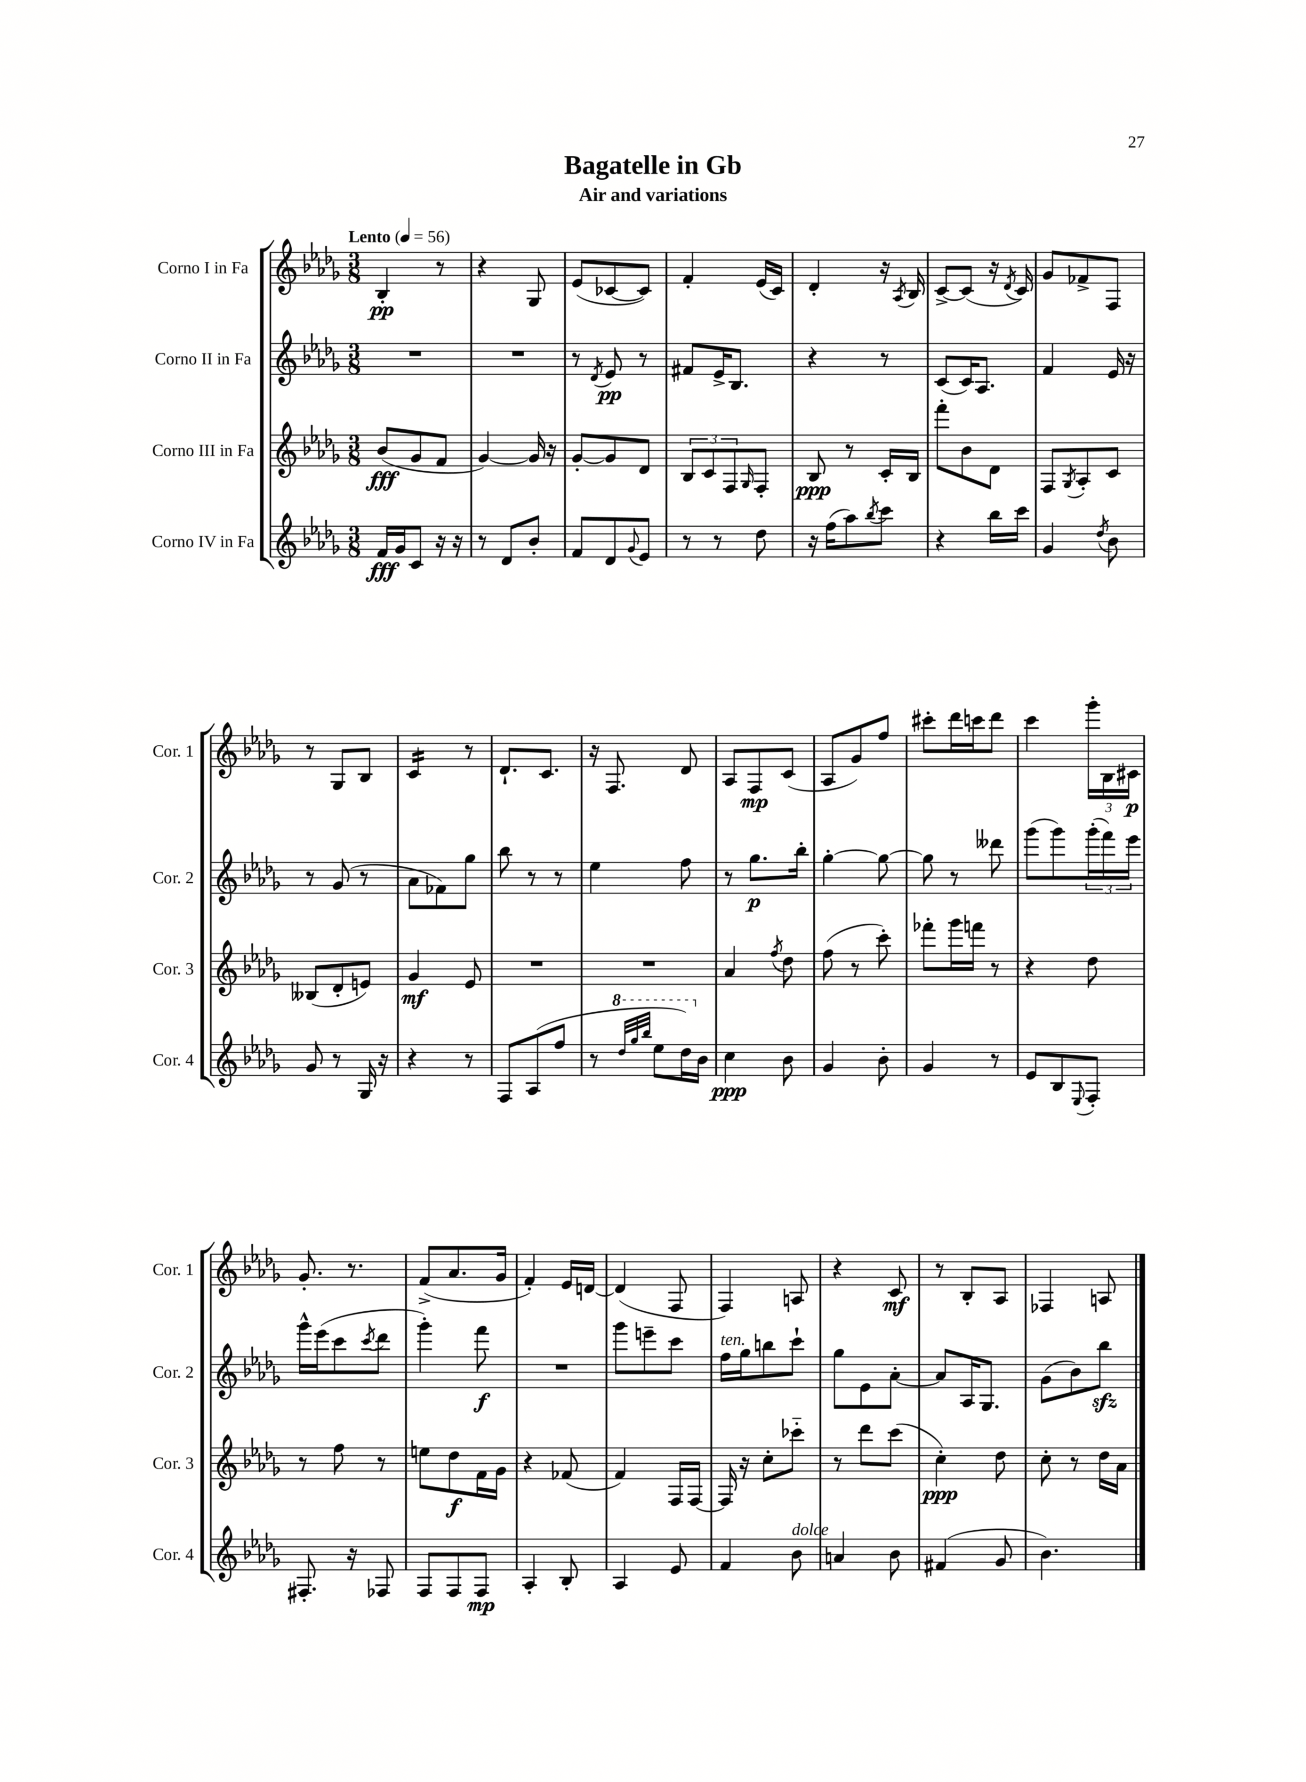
\header { title = "Bagatelle in Gb" subtitle = "Air and variations" }
<<
\new StaffGroup <<
\new Staff = "s0" \with { instrumentName = "Corno I in Fa" shortInstrumentName = "Cor. 1" } {
    \clef treble \key des \major \numericTimeSignature \time 3/8 \tempo "Lento" 4 = 56
    bes4-.\pp r8 |
    r4 ges8 |
    ees'8( ces'8~ ces'8) |
    f'4-. ees'16( c'16) |
    des'4-. r16 \acciaccatura { aes8 } bes16 |
    c'8~-> c'8( r16 \acciaccatura { des'8 } c'16) |
    ges'8 fes'8-> f8 |
    r8 ges8 bes8 |
    c'4:16 r8 |
    des'8.-! c'8. |
    r16 f8. des'8 |
    aes8 f8\mp c'8( |
    aes8 ges'8) f''8 |
    cis'''8-. des'''16 c'''16 des'''8 |
    c'''4 \tuplet 3/2 { ges'''16-. bes16 cis'16\p } |
    ges'8.-. r8. |
    f'8->( aes'8. ges'16 |
    f'4-.) ees'16 d'16~ |
    d'4( f8 |
    f4) a8 |
    r4 c'8\mf |
    r8 bes8-. aes8 |
    fes4 a8 \bar "|." |
}
\new Staff = "s1" \with { instrumentName = "Corno II in Fa" shortInstrumentName = "Cor. 2" } {
    \clef treble \key des \major \numericTimeSignature \time 3/8
    R4. |
    R4. |
    r8 \acciaccatura { des'8 } ees'8\pp r8 |
    fis'8 ees'16-> bes8. |
    r4 r8 |
    c'8( c'16) aes8. |
    f'4 ees'16 r16 |
    r8 ges'8( r8 |
    aes'8 fes'8) ges''8 |
    bes''8 r8 r8 |
    ees''4 f''8 |
    r8 ges''8.\p bes''16-. |
    ges''4~-. ges''8~ |
    ges''8 r8 deses'''8 |
    ges'''8( ges'''8) \tuplet 3/2 { ges'''16-.( f'''16) ees'''16 } |
    ges'''16-^ ees'''16( c'''8 \acciaccatura { c'''8 } des'''8 |
    ges'''4-.) f'''8\f |
    R4. |
    ges'''8 e'''8-- c'''8 |
    f''16^\markup { \italic "ten." } ges''16 b''8 c'''8-! |
    ges''8 ees'8 aes'8~-. |
    aes'8 aes16 ges8. |
    ges'8( bes'8) bes''8\sfz \bar "|." |
}
\new Staff = "s2" \with { instrumentName = "Corno III in Fa" shortInstrumentName = "Cor. 3" } {
    \clef treble \key des \major \numericTimeSignature \time 3/8
    bes'8\fff( ges'8 f'8 |
    ges'4~) ges'16 r16 |
    ges'8~-. ges'8 des'8 |
    \tuplet 3/2 { bes8 c'8 f8 } \grace { ges16 } f8-. |
    bes8\ppp r8 c'16-. bes16 |
    f'''8-. bes'8 des'8 |
    f8 \acciaccatura { ges8 } aes8-. c'8 |
    beses8( des'8-. e'8) |
    ges'4\mf ees'8 |
    R4. |
    R4. |
    aes'4 \acciaccatura { f''8 } des''8 |
    f''8( r8 c'''8-.) |
    fes'''8-. ges'''16 f'''16 r8 |
    r4 des''8 |
    r8 f''8 r8 |
    e''8 des''8\f f'16 ges'16 |
    r4 fes'8( |
    f'4) f16 f16~ |
    f16 r16 c''8-. ces'''8-_ |
    r8 des'''8 c'''8( |
    c''4-.\ppp) des''8 |
    c''8-. r8 des''16 aes'16 \bar "|." |
}
\new Staff = "s3" \with { instrumentName = "Corno IV in Fa" shortInstrumentName = "Cor. 4" } {
    \clef treble \key des \major \numericTimeSignature \time 3/8
    f'16\fff ges'16 c'8 r16 r16 |
    r8 des'8 bes'8-. |
    f'8 des'8 \appoggiatura { ges'8 } ees'8 |
    r8 r8 des''8 |
    r16 f''16( aes''8) \acciaccatura { bes''8 } c'''8 |
    r4 bes''16 c'''16 |
    ges'4 \acciaccatura { des''8 } bes'8 |
    ges'8 r8 ges16 r16 |
    r4 r8 |
    f8 aes8( f''8 |
    r8 \ottava #1 \grace { des'''32 ges'''32 bes'''32 } ees'''8 des'''16) \ottava #0 bes'16 |
    c''4\ppp bes'8 |
    ges'4 bes'8-. |
    ges'4 r8 |
    ees'8 bes8 \appoggiatura { ees8 } f8-. |
    fis8.-. r16 fes8 |
    f8 f8 f8\mp |
    aes4-. bes8-. |
    aes4 ees'8 |
    f'4 bes'8^\markup { \italic "dolce" } |
    a'4 bes'8 |
    fis'4( ges'8 |
    bes'4.) \bar "|." |
}
>>
>>
\layout { \context { \Score \remove "Bar_number_engraver" } }
